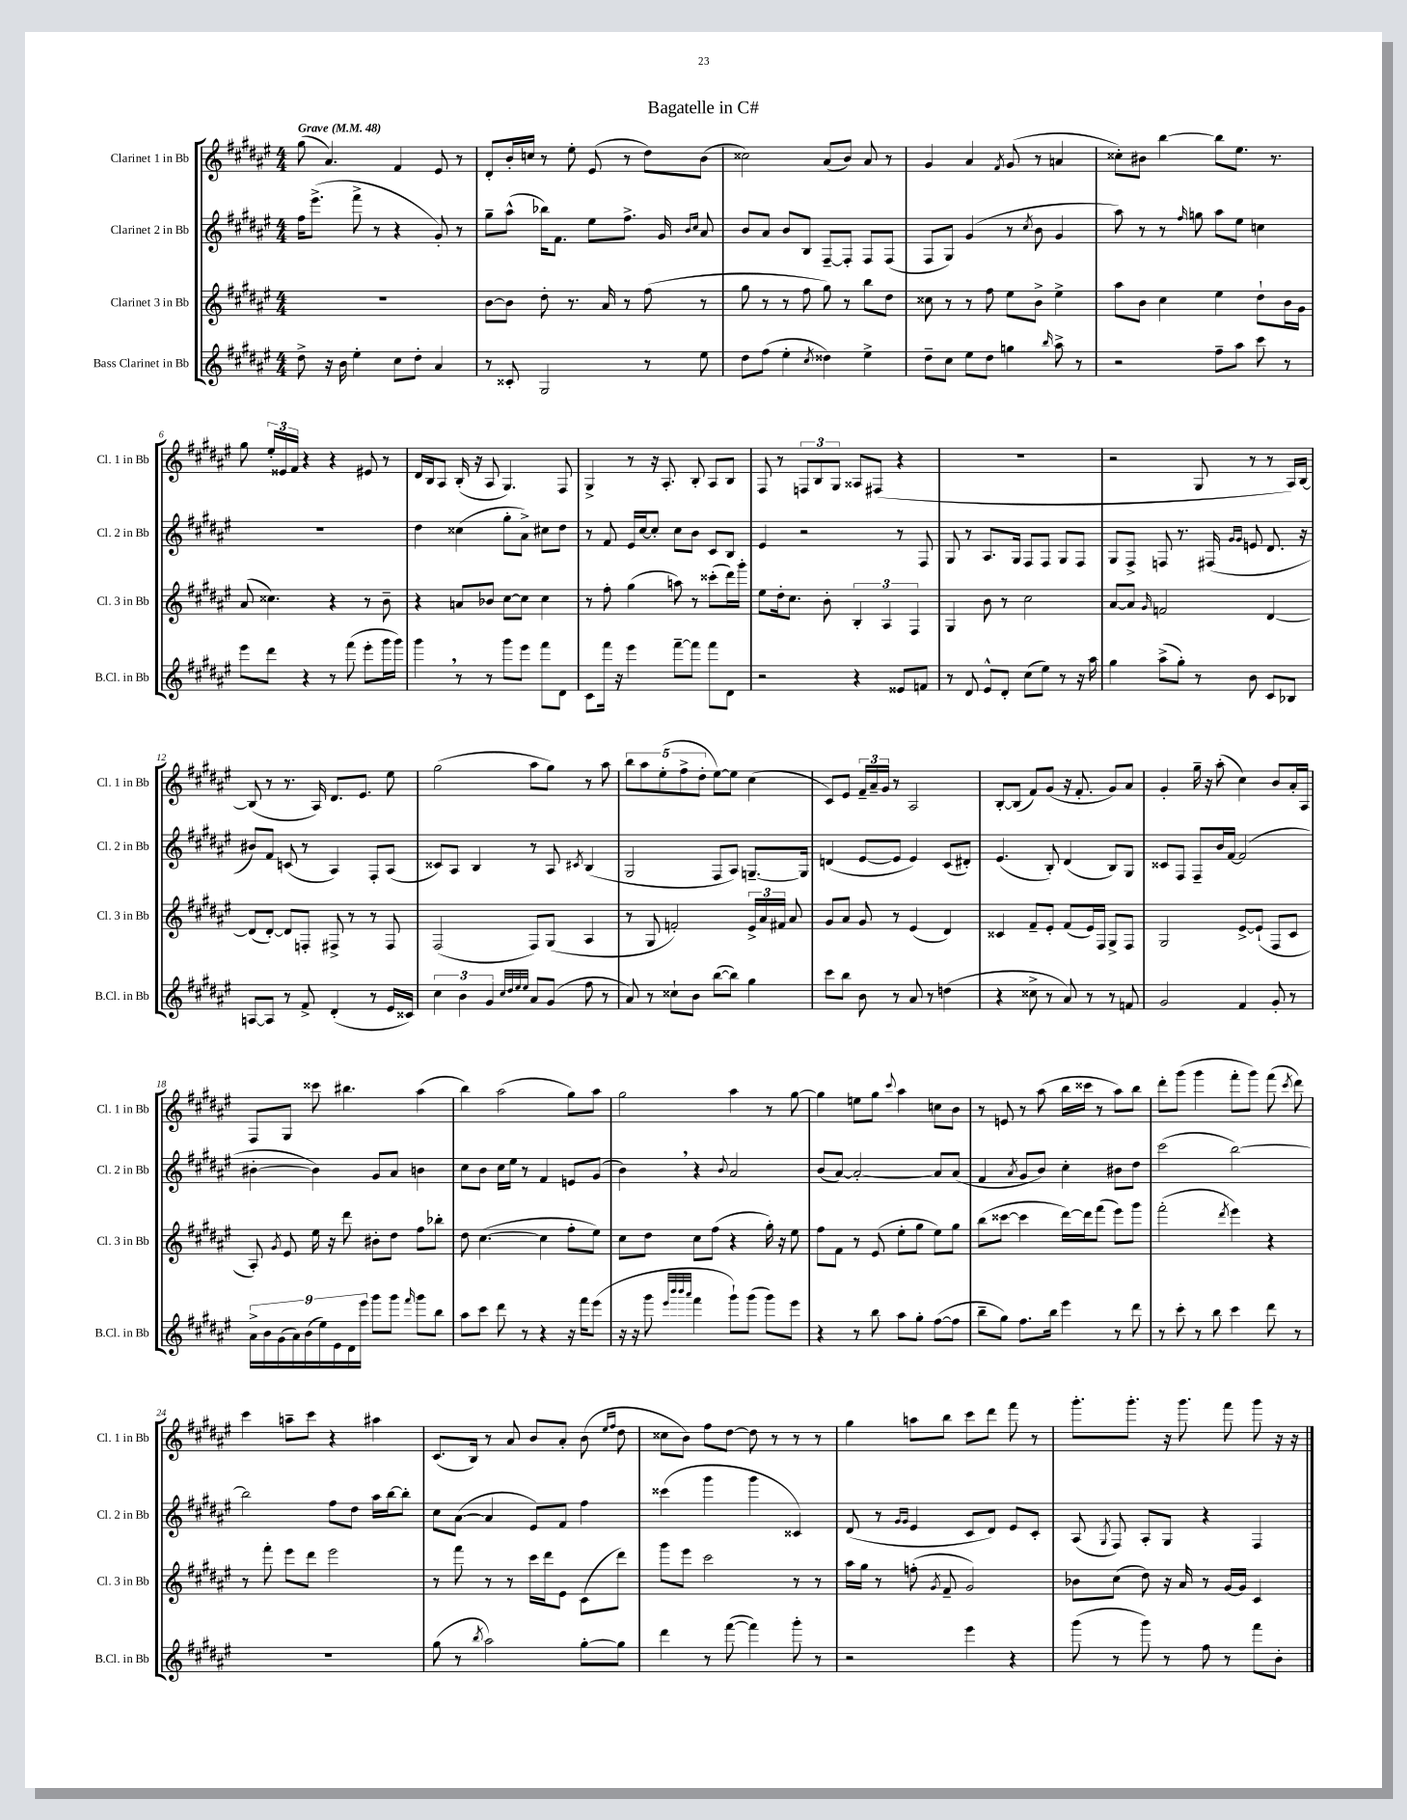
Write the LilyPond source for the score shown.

\header { title = "Bagatelle in C#" }
<<
\new StaffGroup <<
\new Staff = "s0" \with { instrumentName = "Clarinet 1 in Bb" shortInstrumentName = "Cl. 1 in Bb" } {
    \clef treble \key fis \major \numericTimeSignature \time 4/4 \tempo "Grave" 4 = 48
    \autoBeamOff gis''8( ais'4.) fis'4 eis'8 r8 |
    dis'8[-. b'16-. c''16] r8 eis''8-. eis'8( r8 dis''8[) b'8]( |
    cisis''2) ais'8[( b'8]) ais'8 r8 |
    gis'4 ais'4 \acciaccatura { fis'8 } gis'8( r8 a'4 |
    cisis''8[-.) bis'8] b''4~ b''8[ eis''8.] r8. |
    gis''8 \tuplet 3/2 { eis''16[-. eisis'16 fis'16] } r4 r4 eis'8 r8 |
    dis'16[ b16 ais8] b16-.( r16 ais8 gis4.) fis8 |
    gis4-> r8 r16 ais8.-. b8-. ais8[ b8] |
    fis8 r8 \tuplet 3/2 { f8[ b8 gis8] } aisis8[ fis8]( r4 |
    R1 |
    r2 gis8 r8 r8 ais16[) b16]~ |
    b8( r8 r8. ais16) dis'8.[ eis'8.] eis''8 |
    gis''2( ais''8[ gis''8]) r8 ais''8 |
    \tuplet 5/4 { b''8[ ais''8 eis''8-.( fis''8-> dis''8]-. } eis''8[~) eis''8] cis''4( |
    cis'8[) eis'8] \tuplet 3/2 { fis'16[-- ais'16-- gis'16] } r8 ais2 |
    b8[~-. b8]( fis'8[) gis'8]( r16 fis'8.-. gis'8[) ais'8] |
    gis'4-. gis''16-- r16 ais''8-.( cis''4) b'8[ ais'16-. ais16] |
    fis8[ gis8] cisis'''8 bis''4. ais''4( |
    b''4) ais''2( gis''8[) ais''8] |
    gis''2 ais''4 r8 gis''8~ |
    gis''4 e''8[ gis''8] \appoggiatura { cis'''8 } ais''4 c''8[ b'8] |
    r8 e'8 r8 ais''8( b''16[ cisis'''16] r8 ais''8[) b''8] |
    dis'''8[-. gis'''8]( gis'''4 fis'''8[-. gis'''8]) fis'''8( \acciaccatura { cis'''8 } dis'''8) |
    cis'''4 a''8[-- cis'''8] r4 ais''4 |
    cis'8.[( b16]) r8 ais'8 b'8[ ais'8]-. b'8( \grace { eis''16[ fis''16] } dis''8 |
    cisis''8[ b'8]) fis''8[ dis''8]~ dis''8 r8 r8 r8 |
    gis''4 a''8[ b''8] cis'''8[ dis'''8] fis'''8 r8 |
    gis'''8.[-. gis'''8.]-. r16 gis'''8. fis'''8 gis'''8 r16 r16 \bar "|." |
}
\new Staff = "s1" \with { instrumentName = "Clarinet 2 in Bb" shortInstrumentName = "Cl. 2 in Bb" } {
    \clef treble \key fis \major \numericTimeSignature \time 4/4
    \autoBeamOff fis''16[ eis'''8.]->( fis'''8-> r8 r4 gis'8-.) r8 |
    gis''8[-- ais''8]-^( bes''16[) fis'8.] eis''8[ fis''8.]-> gis'16 \grace { b'16[ cis''16] } ais'8 |
    b'8[ ais'8] b'8[ b8] fis8[~-- fis8]-. fis8[ fis8]( |
    fis8[ gis8]) gis'4( r8 \acciaccatura { cis''8 } b'8 gis'4 |
    ais''8) r8 r8 \grace { fis''16 } g''8 ais''8[ eis''8] c''4 |
    R1 |
    dis''4 cisis''4( gis''8[-. ais'8]->) cis''8[ dis''8] |
    r8 fis'8 eis'16[ cis''16~ cis''8]-. cis''8[ b'8] cis'8[ b8] |
    eis'4 r2 r8 fis8 |
    gis8 r8 ais8.[ gis16] fis8[ fis8] gis8[ fis8] |
    gis8[ fis8]-> f8 r8. fis16( \grace { gis'16[ gis'16] } e'8 dis'8. r16 |
    bis'8[) fis'8] c'8( r8 ais4) fis8[-. ais8]( |
    cisis'8[) ais8] b4 r8 ais8 \acciaccatura { cis'8 } b4( |
    gis2 fis8[ ais8]) g8.[~-- g16] |
    d'4( eis'8[~ eis'8] eis'4) cis'8[( dis'8]-.) |
    eis'4.( b8-.) dis'4( b8[) gis8] |
    cisis'8[ fis8] fis8[-- b'16 fis'16]~ fis'2( |
    bis'4~-. bis'4) gis'8[ ais'8] b'4 |
    cis''8[ b'8] cis''16[ eis''16] r8 fis'4 e'8[ gis'8]( |
    b'4) \breathe r4 \appoggiatura { b'8 } ais'2 |
    b'8[( ais'8]~) ais'2~-. ais'8[ ais'8]( |
    fis'4 \acciaccatura { ais'8 } gis'8[ b'8]) cis''4-. bis'8[ dis''8] |
    cis'''2( b''2~) |
    b''2 fis''8[ dis''8] ais''16[ b''16~ b''8]-. |
    cis''8[ ais'8]~( ais'4 eis'8[) fis'8] fis''4 |
    cisis'''4( gis'''4 gis'''4 cisis'4) |
    dis'8( r8 \grace { gis'16[ gis'16] } eis'4 cis'8[ dis'8]) eis'8[ cis'8]-. |
    ais8( \acciaccatura { gis8 } fis8) ais8[-. gis8] r4 fis4 \bar "|." |
}
\new Staff = "s2" \with { instrumentName = "Clarinet 3 in Bb" shortInstrumentName = "Cl. 3 in Bb" } {
    \clef treble \key fis \major \numericTimeSignature \time 4/4
    \autoBeamOff R1 |
    b'8[~ b'8] dis''8-. r8. ais'16 r8 fis''8( r8 |
    gis''8 r8 r8 fis''8 gis''8) r8 b''8[ dis''8] |
    cisis''8 r8 r8 fis''8 eis''8[ b'8]-> eis''4-> |
    ais''8[ b'8] cis''4 eis''4 dis''8[-! b'16 gis'16] |
    ais'8( cisis''4.) r4 r8 b'8-- |
    r4 a'8[ bes'8] cis''8[~ cis''8] cis''4 |
    r8 fis''8-. gis''4( a''8) r8 cisis'''8[-.( dis'''16) gis'''16]-. |
    eis''8[ dis''16-. cis''8.] b'8-. \tuplet 3/2 { b4-. ais4 fis4 } |
    gis4 b'8 r8 cis''2 |
    ais'8[~ ais'8] \grace { gis'16 } f'2 dis'4~ |
    dis'8[( dis'8]~-.) dis'8[ f8]-. fis8-> r8 r8 fis8 |
    fis2( fis8[) gis8]( ais4 |
    r8 gis8 f'2-.) \tuplet 3/2 { eis'16[-> ais'16 fis'16] } ais'8 |
    gis'8[ ais'8] gis'8 r8 eis'4( dis'4) |
    cisis'4 fis'8[-- eis'8]-. fis'8[( eis'16) fis16] gis8[-> fis8] |
    gis2 eis'8[~-> eis'8]-!( fis8[ cis'8] |
    ais8-.) \acciaccatura { gis'8 } eis'8 eis''16 r16 dis'''8 bis'8[-. dis''8] fis''8[ bes''8]-. |
    dis''8 cis''4.~( cis''4 fis''8[-. eis''8]) |
    cis''8[ dis''8] cis''8[ fis''8]( r4 gis''16-.) r16 eis''8 |
    fis''8[ fis'8] r8 eis'8( eis''8[-. gis''8] eis''8[) gis''8] |
    b''8[( cisis'''8]~ cisis'''4 dis'''16[~) dis'''16 fis'''8]( eis'''8[) gis'''8] |
    fis'''2-.( \acciaccatura { dis'''8 } eis'''4) r4 |
    r8 fis'''8-. eis'''8[ dis'''8] eis'''2 |
    r8 fis'''8 r8 r8 cis'''16[ dis'''16 eis'8] cis'8[( dis'''8]) |
    gis'''8[ eis'''8] cis'''2 r8 r8 |
    ais''16[ gis''16] r8 f''8-.( \acciaccatura { gis'8 } fis'8-- gis'2) |
    bes'8[ cis''8]( dis''8) r16 ais'16 r8 gis'16[~ gis'16] cis'4 \bar "|." |
}
\new Staff = "s3" \with { instrumentName = "Bass Clarinet in Bb" shortInstrumentName = "B.Cl. in Bb" } {
    \clef treble \key fis \major \numericTimeSignature \time 4/4
    \autoBeamOff dis''8-> r16 b'16 eis''4-. cis''8[ dis''8]-. ais'4 |
    r8 cisis'8-. gis2 r8 eis''8 |
    dis''8[ fis''8]( eis''4-. \acciaccatura { cis''8 } disis''4) eis''4-> |
    dis''8[-- cis''8] eis''8[ dis''8] g''4 \grace { b''16 } ais''8-> r8 |
    r2 fis''8[-- ais''8] cis'''8 r8 |
    eis'''8[ dis'''8] r4 r8 fis'''8( eis'''8[-. gis'''16 gis'''16]) |
    gis'''4 \breathe r8 r8 gis'''8[ eis'''8] fis'''8[ dis'8] |
    cis'8[ fis'''16] r16 eis'''4 fis'''8[~-- fis'''8] fis'''8[ dis'8] |
    r2 r4 eisis'8[ f'8] |
    r8 dis'8 eis'8[-^ dis'8]-. cis''8[( eis''8]) r8 r16 ais''16 |
    gis''4 ais''8[->( gis''8]-.) r8 b'8 cis'8[ bes8] |
    a8[~ a8] r8 fis'8-> dis'4-.( r8 eis'16[ cisis'16]) |
    \tuplet 3/2 { cis''4 b'4 gis'4 } \grace { cis''32[ dis''32 eis''32 eis''32] } ais'8[ gis'8]( fis''8 r8 |
    ais'8) r8 cisis''8[-! b'8] b''8[~( b''8]) gis''4 |
    cis'''8[ b''8] b'8 r8 ais'8 r8 d''4( |
    r4 cisis''8-> r8 ais'8) r8 r8 f'8 |
    gis'2 fis'4 gis'8-. r8 |
    \tuplet 9/8 { ais'16[-> b'16 gis'16( ais'16) b'16( eis''16) eis'16 dis'16 eis'''16] } gis'''8[ gis'''8] \grace { fis'''16 } gis'''8[ b''8] |
    ais''8[ cis'''8] dis'''8 r8 r4 r16 fis'''16[ eis'''8]( |
    r16 r16 gis'''8 \grace { eis'''32[ b'''32 b'''32 ais'''32] } fis'''4 gis'''8[-!) gis'''8]( gis'''8[) eis'''8] |
    r4 r8 b''8 ais''8[ gis''8]-. fis''8[~( fis''8] |
    b''8[-- gis''8]) fis''8.[ b''16] eis'''4 r8 dis'''8 |
    r8 cis'''8-. r8 b''8 cis'''4 dis'''8 r8 |
    R1 |
    gis''8( r8 \acciaccatura { b''8 } ais''2) gis''8[~-. gis''8] |
    dis'''4 r8 fis'''8~( fis'''4) gis'''8-. r8 |
    r2 eis'''4 r4 |
    gis'''8( r8 gis'''8) r8 fis''8 r8 fis'''8[ b'8]-. \bar "|." |
}
>>
>>
